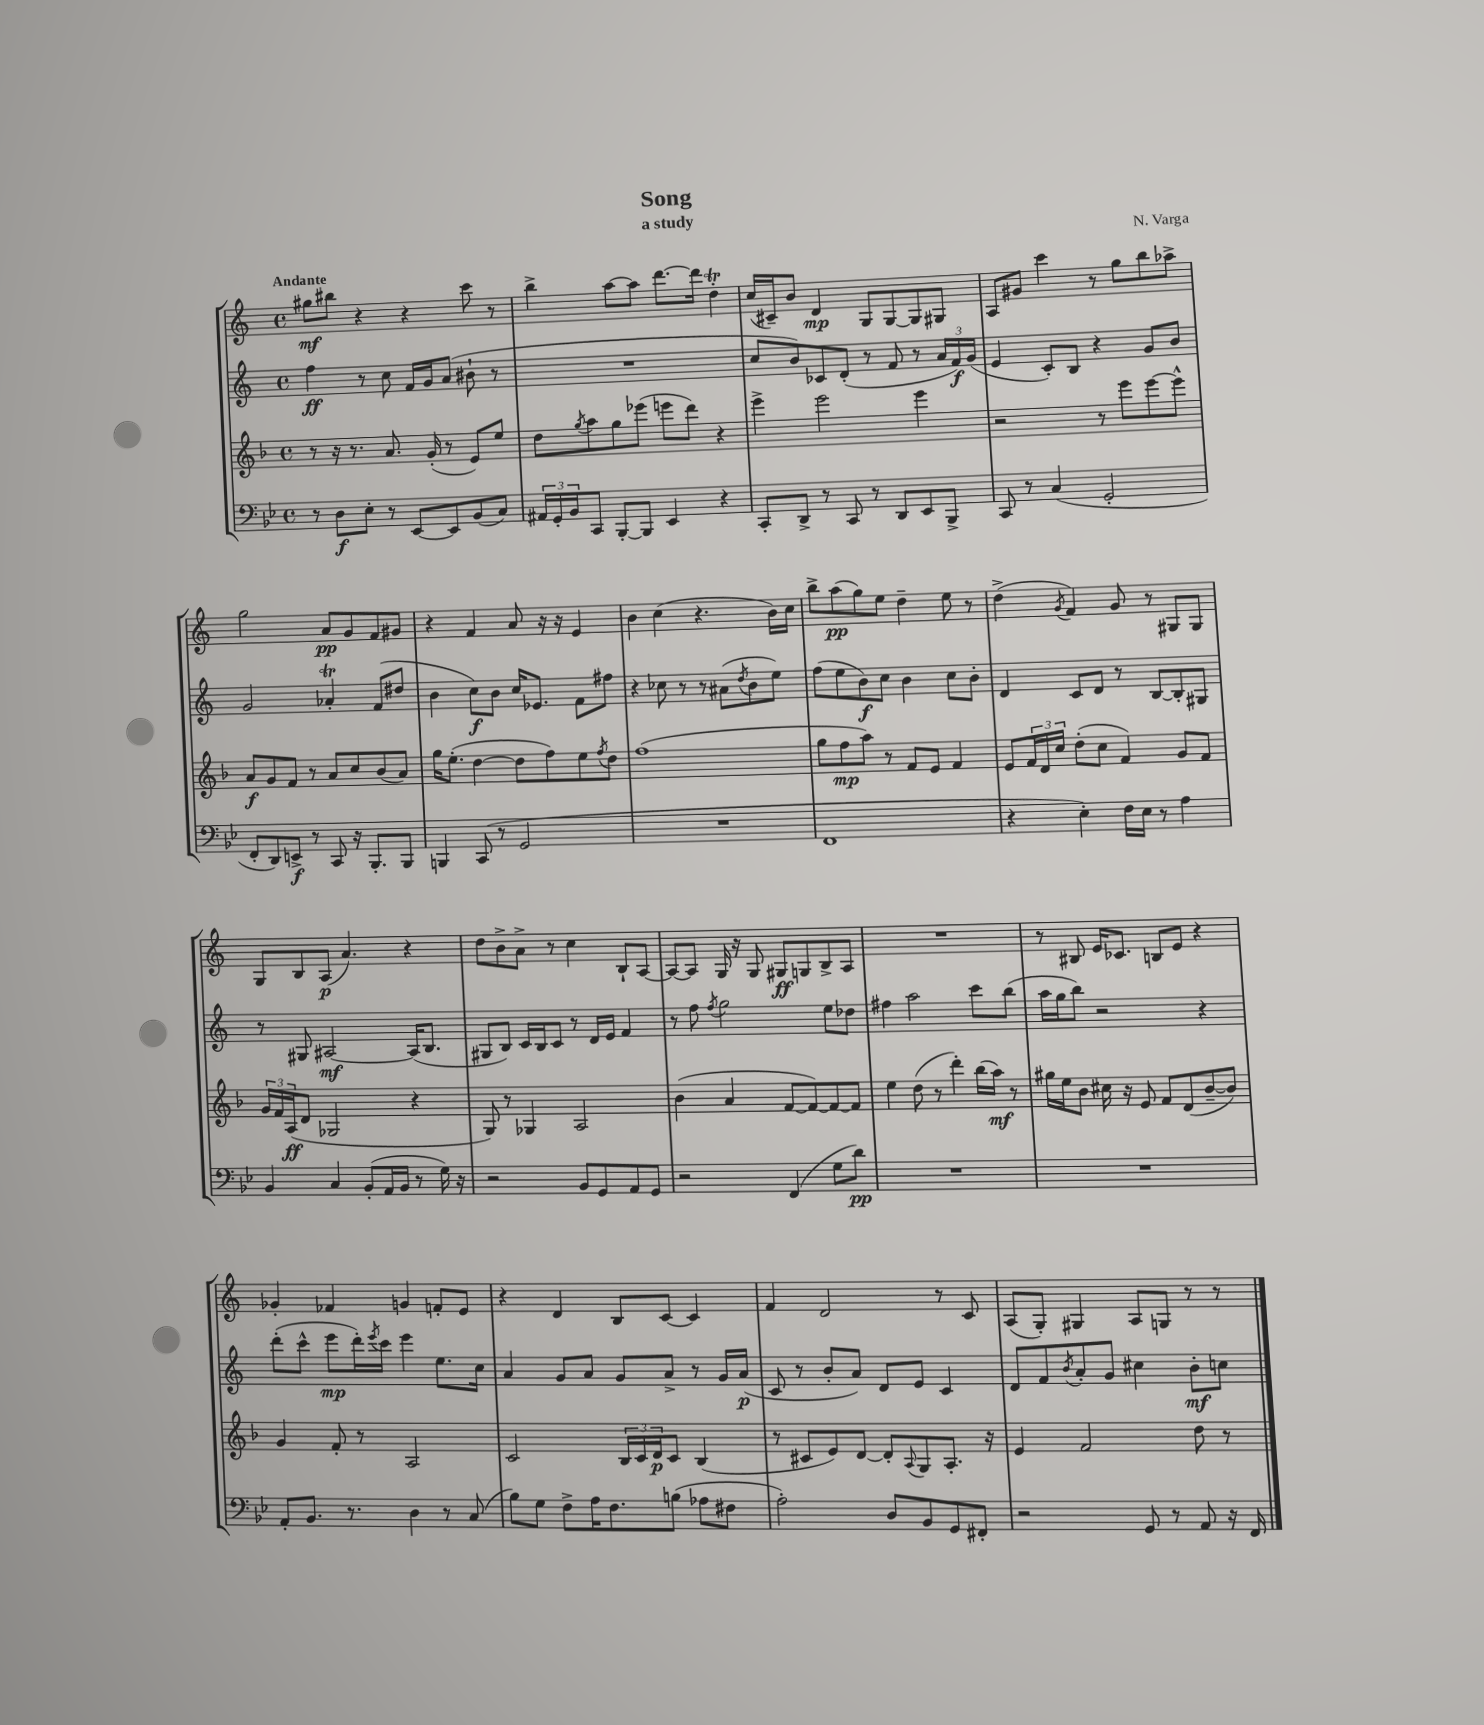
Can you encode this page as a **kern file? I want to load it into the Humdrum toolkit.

**kern	**kern	**kern	**kern
*staff4	*staff3	*staff2	*staff1
*clefF4	*clefG2	*clefG2	*clefG2
*k[b-e-]	*k[b-]	*k[]	*k[]
*M4/4	*M4/4	*M4/4	*M4/4
*met(c)	*met(c)	*met(c)	*met(c)
8r	8r	4ff	8gg#
8D	16r	.	8bb#
.	8.r	.	.
8E-'	.	8r	4r
8r	8.a	8cc	.
[8EE-	.	16f	4r
.	(16g'	16g	.
8EE-]	8r	(8a	.
(8BB-	8e)	8b#`	8ccc
8C)	8ee	8r	8r
=	=	=	=
24AA#	8dd	1r	4bb^
24GG'	.	.	.
24BB-	.	.	.
.	8qgg	.	.
8CC	8aa	.	.
[8BBB-'	8gg	.	[8aa
8BBB-]	(8eee-	.	8aa]
4EE-	8eee	.	[8.ddd
.	8ddd)	.	.
.	.	.	16ddd]
4r	4r	.	4dd'
=	=	=	=
8CC'	4eee^	8cc	(16cc
.	.	.	16c#~)
8DD^	.	8b)	8b
8r	2eee	8c-	4d
8CC	.	(8d'	.
8r	.	8r	8G
8DD	.	8f	[8G
8EE-	4eee	8r	8G]
8BBB-^	.	24a	8G#
.	.	24f)	.
.	.	(24g	.
=	=	=	=
8CC	2r	4e	8A
8r	.	.	8g#
(4C	.	8c')	4ccc
.	.	8B	.
2GG'	8r	4r	8r
.	8eee	.	8gg
.	[8eee	8g	8bb
.	8eee^^]	8b	8aa-^
=	=	=	=
8FF'	8a	2g	2gg
8DD)	8g	.	.
8EE^	8f	.	.
8r	8r	.	.
8CC	8a	4a-'	8a
16r	8cc	.	8g
8.BBB-'	.	.	.
.	(8b-	(8f	8f
8BBB-	8a)	8dd#	8g#
=	=	=	=
4BBB	16gg	4b	4r
.	(8.ee'	.	.
(8CC	[4dd	8cc)	4f
8r	.	8b	.
2GG	8dd]	16cc	8a
.	.	8.e-	.
.	8ff)	.	16r
.	.	.	16r
.	8ee	8f	4e
.	8qff	.	.
.	8dd	8ff#	.
=	=	=	=
1r	(1ff	4r	4b
.	.	8cc-	(4cc
.	.	8r	.
.	.	8r	4.r
.	.	(8a#	.
.	.	8qdd	.
.	.	8b	.
.	.	8ee)	16b)
.	.	.	16cc
=	=	=	=
1FF	8gg	(8ff	8bb^
.	8ff	8ee	(8aa
.	8aa)	8b)	8gg)
.	8r	8cc	8ee
.	8f	4b	4dd~
.	8e	.	.
.	4f	8cc	8ee
.	.	8b'	8r
=	=	=	=
4r	8e	4d	(4dd^
.	24f	.	.
.	24d	.	.
.	24cc	.	.
.	.	.	8qg
4E-')	(8dd'	8c	4f)
.	8cc	8d	.
16F	4f)	8r	8g
16E-	.	.	.
8r	.	[8B	8r
4A	8g	8B']	8G#
.	8f	8G#	8G#
=	=	=	=
4BB-	24g	8r	8G
.	24f	.	.
.	(24A	.	.
.	8d	8G#	8B
4C	2G-	[2A#	(8A
.	.	.	4.a)
(8BB-'	.	.	.
16AA	.	.	.
16BB-	.	.	.
8r	4r	(16A#]	4r
.	.	8.B	.
16G)	.	.	.
16r	.	.	.
=	=	=	=
2r	8G)	8G#	8dd
.	8r	8B)	8b^
.	4G-	16c	8a^
.	.	16B	.
.	.	8c	8r
8BB-	2A	8r	4cc
8GG	.	16d	.
.	.	16e	.
8AA	.	4f	8B`
8GG	.	.	[8A
=	=	=	=
2r	(4b-	8r	8A_
.	.	8ff	8A]
.	.	8qff	.
.	4a	2gg	16G
.	.	.	16r
.	.	.	8G
(4FF	[8f	.	8G#
.	8f_)	.	8G
8G	8f_	8ee	8B^
8d)	8f]	8dd-	8A
=	=	=	=
1r	4ee	4ff#	1r
.	(8dd	2aa	.
.	8r	.	.
.	4ddd')	.	.
.	(16bb-	8ccc	.
.	16aa)	.	.
.	8r	(8bb	.
=	=	=	=
1r	16gg#	16aa	8r
.	16ee	16gg	.
.	8b-	8bb)	8B#
.	16cc#	2r	16e
.	16r	.	8.c-
.	8e	.	.
.	8f	.	8B
.	(8d	.	8e
.	[8b-~	4r	4r
.	8b-])	.	.
=	=	=	=
8AA'	4g	(8ddd'	4g-'
8.BB-	.	8ccc^^	.
.	8f'	8eee	4f-
8.r	.	.	.
.	8r	16ddd')	.
.	.	8qeee	.
.	.	16ccc	.
4D	2A	4eee	4g
8r	.	8.ee	8f'
(8C	.	.	8e
.	.	16cc	.
=	=	=	=
8B-)	2c	4a	4r
8G	.	.	.
8F^	.	8g	4d
16A	.	8a	.
8.F	.	.	.
.	24B-	8g	8B
.	24c	.	.
.	24d	.	.
(8B	8c	8a^	[8c
8A-	(4B-	8r	4c]
8F#	.	16g	.
.	.	(16a	.
=	=	=	=
2A')	8r	8c	4f
.	8c#	8r	.
.	8e)	8b'	2d
.	[8d	8a)	.
8D	8d']	8d	.
.	8qqA	.	.
8BB-	8G	8e	.
8GG	8.A'	4c	8r
8FF#'	.	.	8c
.	16r	.	.
=	=	=	=
2r	4e	8d	(8A
.	.	8f	8G')
.	.	8qb	.
.	2f	8a'	4G#
.	.	8g	.
8GG	.	4cc#	8A
8r	.	.	8G
8AA	8dd	8b'	8r
16r	8r	8cc	8r
16FF	.	.	.
==	==	==	==
*-	*-	*-	*-
